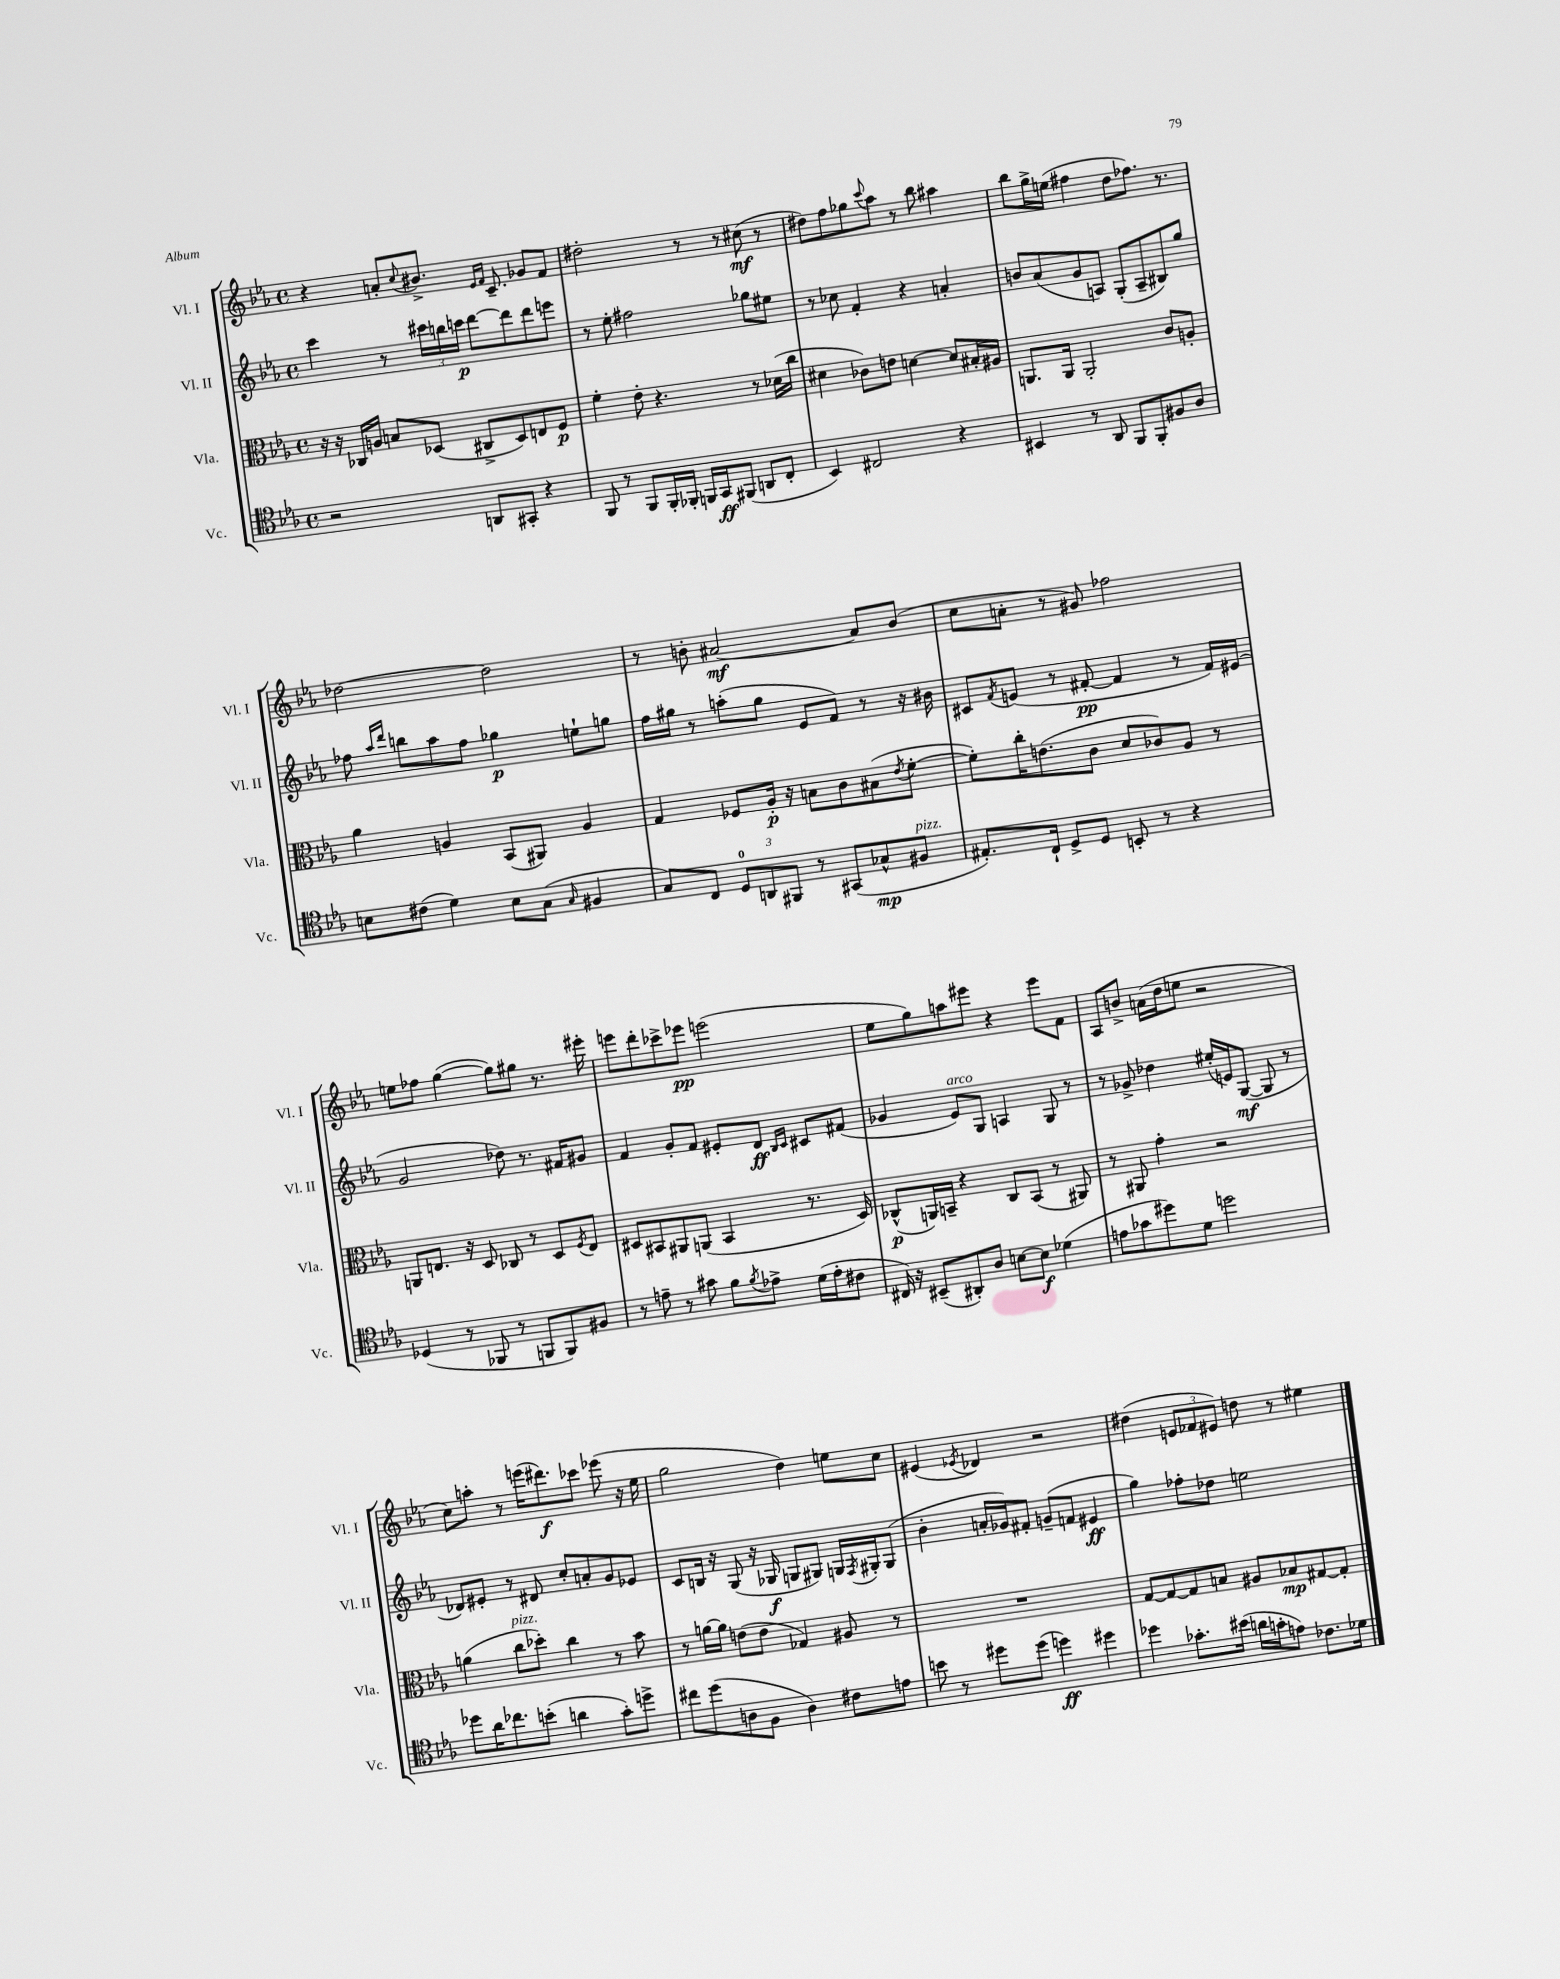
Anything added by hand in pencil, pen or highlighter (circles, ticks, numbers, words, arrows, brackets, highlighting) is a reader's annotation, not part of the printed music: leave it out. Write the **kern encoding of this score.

**kern	**kern	**kern	**kern
*staff4	*staff3	*staff2	*staff1
*clefC4	*clefC3	*clefG2	*clefG2
*k[b-e-a-]	*k[b-e-a-]	*k[b-e-a-]	*k[b-e-a-]
*M4/4	*M4/4	*M4/4	*M4/4
*met(c)	*met(c)	*met(c)	*met(c)
2r	16r	4ccc	4r
.	16r	.	.
.	16C-	.	.
.	16A	.	.
.	8B	8r	8a'
.	.	.	8qqcc
.	(8D-	24ccc#	8.b#^
.	.	24bb	.
.	.	24ccc	.
8AA	8C#^	[8ddd	.
.	.	.	16qqe-
.	.	.	16qqf
.	.	.	8.c~
8GG#'	8D-)	8ddd]	.
4r	8E	8ddd	8g-
.	8F	8eee	8f
=	=	=	=
8FF	4f'	8r	2dd#'
8r	.	8ee-'	.
8FF	8e-'	2ff#	.
16FF'	4.r	.	.
16FF-'	.	.	.
16FF	.	.	8r
16GG	.	.	.
(8FF#	.	.	8r
8AA	8r	8gg-	(8cc#
8C'	(16d-	8ee#	8r
.	16cc	.	.
=	=	=	=
4BB-)	4d#	8r	8dd#)
.	.	8cc-	8ff
2C#	8c-)	4f'	8gg-
.	.	.	8qqccc
.	8e	.	8aa-
.	[4d	4r	8r
.	.	.	8bb-
4r	8d]	4a'	4aa#
.	16B#'	.	.
.	16A#	.	.
=	=	=	=
4BB#	8.AA	8b	8bb-
.	.	(8a-	16gg^
.	16AA	.	(16ee
8r	2AA'	8g	4ff#
8AA-	.	8A)	.
8FF	.	(8G'	8dd
8FF'	.	8A~	8.ff-)
8F#	8c	8B#)	.
.	.	.	8.r
8A-	8A'	8gg	.
=	=	=	=
8B	4a-	8ff-	[2dd-
.	.	16qqaa-	.
.	.	16qqddd	.
(8c#	.	8bb	.
4d)	4A	8aa-	.
.	.	8ff-	.
8B	(8BB-	4gg-	2dd-]
(8G	8AA#)	.	.
16qqG	.	.	.
4F#	4A	8ee`	.
.	.	8gg	.
=	=	=	=
8G)	4G	16ff	8r
.	.	16gg#	.
8C	.	8r	8b'
12D	8F-	(8aa'	[2a#
12AA	.	.	.
.	16A-'	8gg#	.
12FF#	.	.	.
.	16r	.	.
8r	8B	8e-	.
(8GG#	8c	8f)	.
8G-^^	(8B#	8r	8a#]
.	8qe-	.	.
8F#	[8f'	16r	(8b
.	.	16b#	.
=	=	=	=
8.E#')	8f'])	8c#	8cc
.	.	8qf	.
.	16cc'	(8e	8a'
16C`	(8.e	.	.
8D^	.	8r	8r
8D	8c	[8f#'	8g#)
8BB'	8d	4f#]	2ff-
8r	8c-)	.	.
4r	8A-	8r	.
.	8r	16f#)	.
.	.	(16e#	.
=	=	=	=
(4D-	8AA	2g	8ee
.	8.E	.	8ff-
8r	.	.	([4gg
.	16r	.	.
8FF-	8D	.	.
8r	8C-	8dd-)	8gg])
8FF	8r	8.r	8gg#
8FF)	8D	.	8.r
.	.	16f#	.
.	8qF	.	.
8F#	8E	8g#	.
.	.	.	16eee#'
=	=	=	=
8r	8D#	4f	8eee
8e~	8BB#	.	8ddd'
8r	8AA#	8g'	8ccc-^
8g#	(8AA	8f	8eee-
8f	4BB#	8e#'	(2eee
8qf	.	.	.
8e-^	.	8d	.
.	.	16qqB-	.
.	.	16qqc	.
(16d	8.r	8c#	.
16e-'	.	.	.
8c#	.	(8f#	.
.	16D#)	.	.
=	=	=	=
16C#)	(8C-^^	4g-	8ee-
16r	.	.	.
(8BB#~	16AA)	.	8gg)
.	16BB~	.	.
8AA#')	4r	8e-)	8aa
8A-	.	8G	8eee#
[8B	8C-	4A	4r
8B]	(8BB	.	.
(4d-	8r	8G	8eee#
.	8AA#)	8r	8f
=	=	=	=
8e	8r	8r	8A-
8g-	8AA#	8g-^	8b^
8dd#)	4g'	4dd-	(16a
.	.	.	16dd
8d	.	.	8ee
2dd	2r	(16ee#'	2r
.	.	16e)	.
.	.	([8G	.
.	.	8G]	.
.	.	8r	.
=	=	=	=
8dd-	(4a	8d-)	8cc)
16a-	.	8e#'	8aa'
8.cc-	.	.	.
.	8cc	8r	8r
(8b'	8dd-')	8d#	(16eee
.	.	.	8.ddd#)
4a	4cc	8cc'	.
.	.	8a'	8ccc-
8g')	8r	8g	(8eee-
8dd^	8b-	8e-	16r
.	.	.	16ee-
=	=	=	=
8cc#	8r	8c	2gg
(8dd	[16a	16B	.
.	16a]	16r	.
8A	(8e	(8G	.
8F	8e	16r	.
.	.	16G-	.
4A)	4G-)	8G	4dd)
.	.	8G#)	.
8c#	8A#	16G	8ee
.	.	8qF	.
.	.	16G#'	.
8e	8r	(8G#	8cc
=	=	=	=
8b	1r	4b-'	(4e#
8r	.	.	.
.	.	.	8qe-
8dd#	.	16a'	4d-)
.	.	16g-)	.
(8dd#	.	8f#'	.
4dd)	.	(8g~	2r
.	.	8f	.
4dd#	.	4e#	.
=	=	=	=
4dd-	[8G	4gg)	(4dd#
.	8G_	.	.
8.g-'	8G]	8ff-'	12e
.	.	.	12f-
.	8B	8dd-	.
.	.	.	12e#)
(16b#	.	.	.
16a	8A#	2ee	8dd
16g'	.	.	.
8e)	8B-	.	8r
8.c-	[8G#	.	4ee#
.	8G#']	.	.
16d-	.	.	.
==	==	==	==
*-	*-	*-	*-
